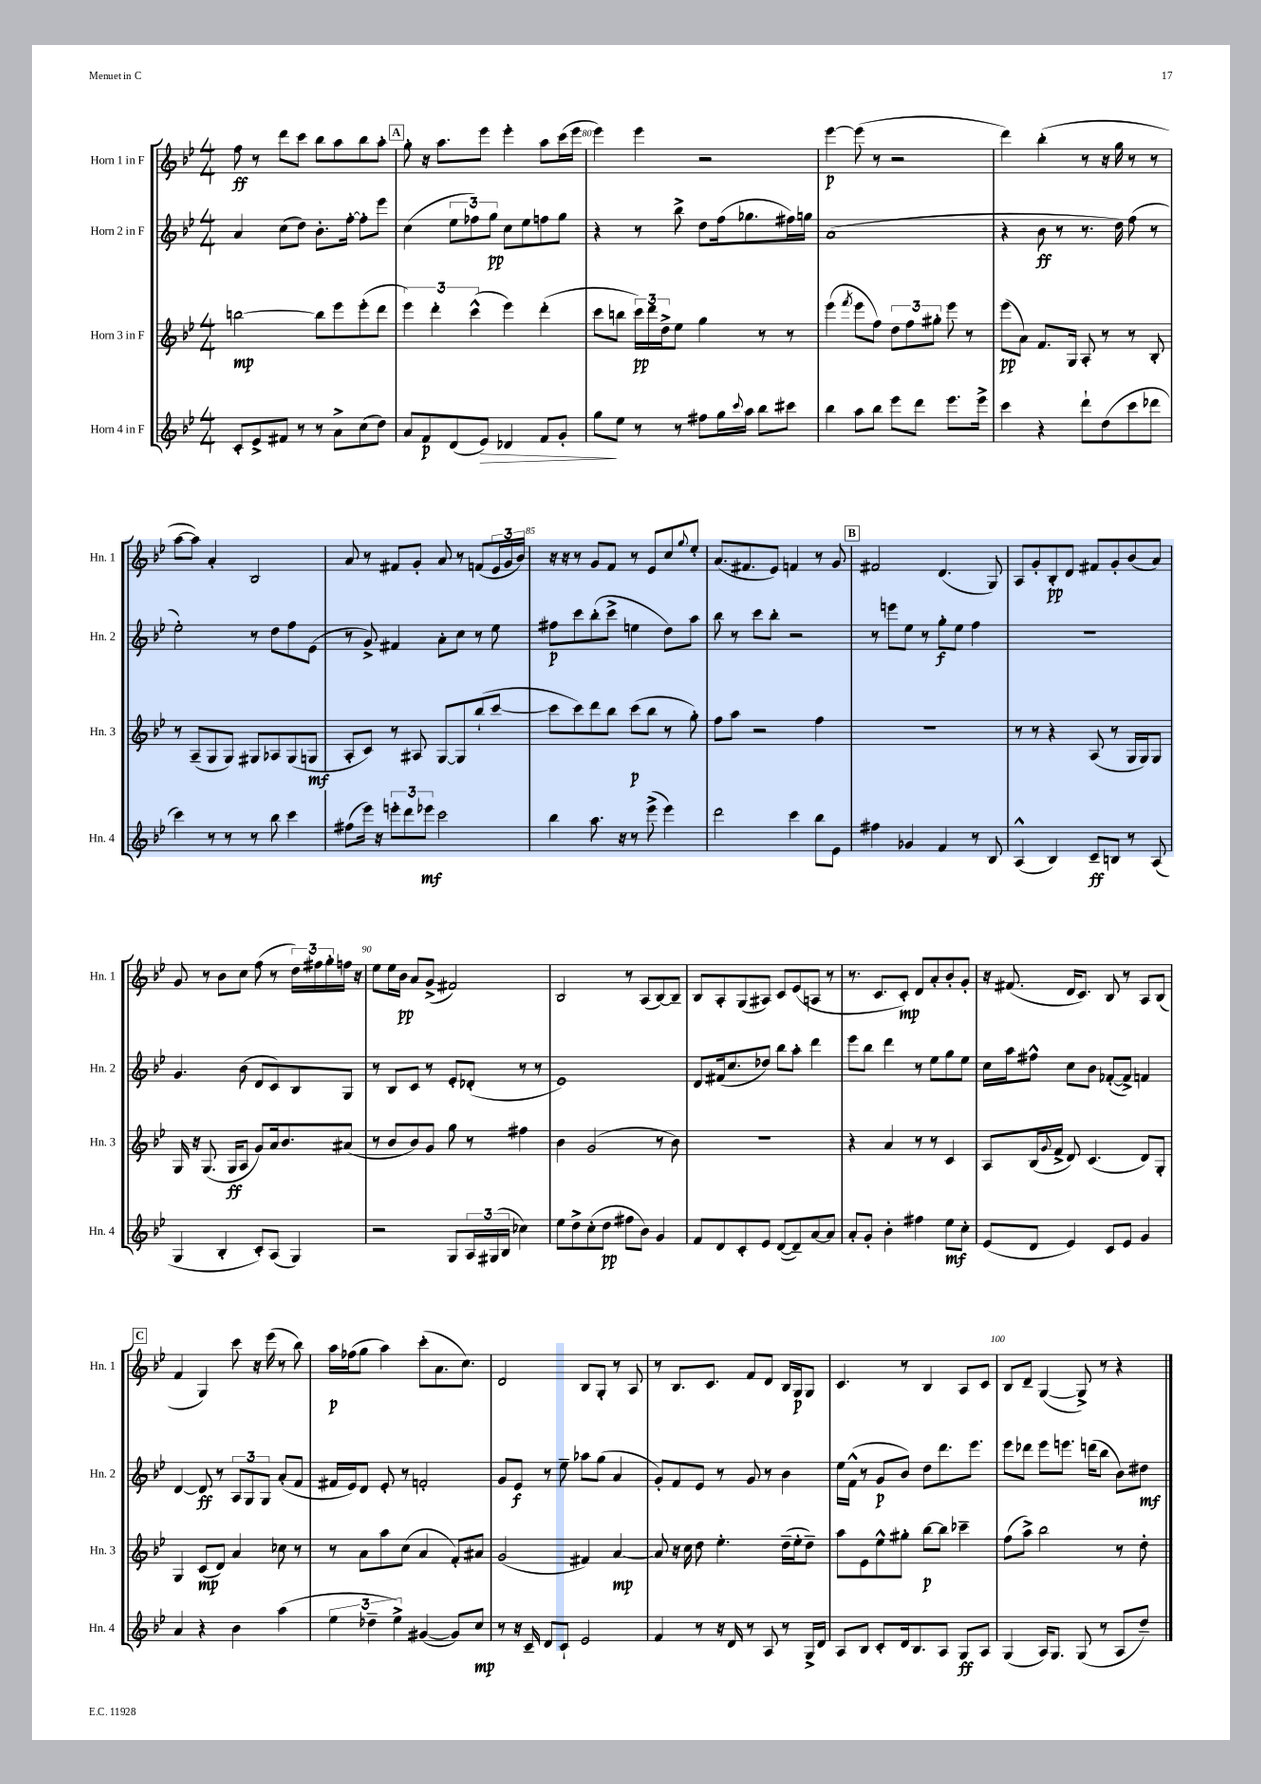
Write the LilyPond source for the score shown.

<<
\new StaffGroup <<
\new Staff = "s0" \with { instrumentName = "Horn 1 in F" shortInstrumentName = "Hn. 1" } {
    \clef treble \key bes \major \numericTimeSignature \time 4/4
    f''8\ff r8 d'''8 c'''8 bes''8 a''8 bes''8 a''8-. |
    \mark \markup { \box "A" } g''8-. r16 a''8. ees'''8 ees'''4-. a''8 c'''16( ees'''16 |
    ees'''4) ees'''4 r2 |
    ees'''4~\p ees'''8( r8 r2 |
    d'''4) bes''4-.( r8 r16 g''16 r8 r8 |
    a''8~ a''8) a'4-. bes2 |
    a'8 r8 fis'8 g'8-. a'8 r8 f'8( \tuplet 3/2 { ees'16 g'16 bes'16) } |
    r16 r16 r8 g'8 f'8 r8 ees'8 c''8 \appoggiatura { g''8 } ees''8-. |
    a'8.( fis'8. ees'8) f'4 r8 g'8 |
    \mark \markup { \box "B" } fis'2 d'4.( g8) |
    a8 g'8-. bes8-.\pp d'8 fis'8 g'8-. bes'8( a'8) |
    g'8 r8 bes'8 c''8 f''8( r8 \tuplet 3/2 { d''16) fis''16 g''16-. } f''16 r16 |
    ees''8 ees''16 bes'16\pp a'8 g'8->( fis'2) |
    bes2 r8 a8( bes8~) bes8-- |
    bes8 a8-. g8( ais8) c'8 ees'8( a8 r8 |
    r8. c'8. c'8-.\mp) d'8 a'8-. bes'8-. g'8-. |
    r16 fis'8.( d'16 c'8.) bes8 r8 a8 bes8( |
    \mark \markup { \box "C" } f'4 g4) c'''8 r16 ees'''16( r8 bes''8) |
    a''16\p fes''16( g''8 a''4) c'''8-.( a'8. c''8.) |
    d'2 bes8 g8-. r8 a8 |
    r8 bes8. c'8. f'8 d'8 bes16 g16\p g8 |
    c'4. r8 bes4 a8 c'8 |
    bes8 d'8-- g4~( g8->) r8 r4 \bar "|." |
}
\new Staff = "s1" \with { instrumentName = "Horn 2 in F" shortInstrumentName = "Hn. 2" } {
    \clef treble \key bes \major \numericTimeSignature \time 4/4
    a'4 c''8( d''8) bes'8.-. f''16~-. f''8-. ees'''8 |
    \mark \markup { \box "A" } c''4( \tuplet 3/2 { ees''8 fes''8) g''8\pp } c''8 ees''8 f''8 g''8 |
    r4 r8 bes''8-> d''8 f''16( ges''8. fis''16) g''16 |
    a'1( |
    r4 bes'8\ff r8 r8. d''16) f''8( r8 |
    ees''2-.) r8 d''8 f''8 ees'8( |
    r8 g'8->) fis'4 a'8-. c''8 r8 ees''8 |
    fis''8\p c'''8 bes''8-.( c'''8-> e''4 d''8) a''8 |
    bes''8 r8 c'''8 bes''8-. r2 |
    \mark \markup { \box "B" } r8 e'''8 ees''8 r8 g''8-.\f ees''8 f''4 |
    R1 |
    g'4. bes'8( d'8 c'8) bes8 g8 |
    r8 bes8 c'8 r8 ees'8-. des'8-.( r8 r8 |
    ees'1) |
    d'8 fis'16( c''8. des''8) bes''8 a''8-. d'''4 |
    ees'''8 bes''8 d'''4 r8 ees''8 g''8 ees''8 |
    c''16 a''16 fis''8-^ c''8 bes'8 fes'8~-.( fes'8->) f'4 |
    \mark \markup { \box "C" } d'4~ d'8\ff r8 \tuplet 3/2 { a8 g8 g8 } a'8-.( f'8 |
    fis'16 ees'16) d'8 ees'8-. r8 f'2-. |
    g'8 ees'8\f r8 ees''8-- aes''8 g''8( a'4 |
    g'8-.) f'8 ees'8 r8 g'8 r8 bes'4 |
    ees''16 f'16-^( r8 g'8\p bes'8) d''8 d'''8. ees'''8. |
    ees'''8 des'''8 ees'''8 e'''8. d'''16( bes''8 bes'8) dis''8\mf \bar "|." |
}
\new Staff = "s2" \with { instrumentName = "Horn 3 in F" shortInstrumentName = "Hn. 3" } {
    \clef treble \key bes \major \numericTimeSignature \time 4/4
    b''2~\mp b''8 ees'''8 ees'''8-.( d'''8 |
    \mark \markup { \box "A" } \tuplet 3/2 { ees'''4) d'''4-. c'''4-^( } ees'''4) d'''4-.( |
    c'''8 b''8 \tuplet 3/2 { c'''16\pp) d'''16 d''16-> } ees''8 g''4 r8 r8 |
    ees'''4( \acciaccatura { f'''8 } ees'''8 f''8) \tuplet 3/2 { d''8 f''8 gis''8-. } ees'''8 r8 |
    ees'''8\pp( a'8) f'8. g16 a8-. r8 r8 bes8-. |
    r8 a8--( g8 g8) gis8 aes8 gis8( g8\mf |
    a8-. c'8) r8 ais8 g8~ g8 bes''8-!( c'''8~ |
    c'''8 c'''8) d'''8 bes''8 c'''8\p( bes''8 r8 g''8-.) |
    f''8 a''8 r2 f''4 |
    \mark \markup { \box "B" } R1 |
    r8 r8 r4 a8( r8 g16 g16) g8 |
    g16 r16 g8.( g16\ff a8 g'8) a'16 bes'8. ais'8( |
    r8 bes'8 bes'8) g'8 g''8 r8 fis''4 |
    bes'4 g'2( r8 bes'8) |
    R1 |
    r4 a'4 r8 r8 c'4 |
    a8 bes16( \appoggiatura { g'8 } f'16-> d'8) c'4.( d'8) g8-. |
    \mark \markup { \box "C" } g4 c'8\mp( d'8) a'4 ces''8 r8 |
    r8 a'8 a''8 c''8( a'4 f'8-.) ais'8 |
    g'2( fis'4) a'4~\mp |
    a'8 r16 c''16 d''8 ees''4.-. d''16--( ees''16-. d''8--) |
    a''8 ees'8 ees''8-^ gis''8-. bes''8~\p bes''8 ces'''4-- |
    f''8( a''8->) bes''2 r8 d''8-. \bar "|." |
}
\new Staff = "s3" \with { instrumentName = "Horn 4 in F" shortInstrumentName = "Hn. 4" } {
    \clef treble \key bes \major \numericTimeSignature \time 4/4
    c'8-. ees'8-> fis'8 r8 r8 a'8-> c''8( d''8) |
    \mark \markup { \box "A" } a'8 f'8\p d'8( ees'8\>) des'4 f'8 g'8-. |
    g''8\! ees''8 r8 r8 fis''8 g''16 \appoggiatura { c'''8 } a''16 bes''8 cis'''8 |
    bes''4 a''8 bes''8 ees'''8 d'''8 ees'''8. ees'''16-> |
    c'''4 r4 d'''8-! d''8( c'''8 des'''8 |
    c'''4) r8 r8 r8 bes''8 c'''4 |
    fis''8( ees'''16) r16 \tuplet 3/2 { e'''8-. d'''8 ees'''8\mf } c'''2 |
    bes''4 a''8. r16 r8 ees'''8->( ees'''4) |
    d'''2 c'''4 bes''8 ees'8 |
    \mark \markup { \box "B" } fis''4 ges'4 f'4 r8 bes8 |
    a4-^( bes4) c'8--\ff b8 r8 a8( |
    g4 bes4-. c'8-.) a8( g4) |
    r2 g8 \tuplet 3/2 { a16 gis16( bes16 } ces''4) |
    ees''8 d''8-> c''8-.( d''8\pp fis''8 bes'8) g'4 |
    f'8 d'8 c'8-. ees'8 d'8~( d'8--) a'8~ a'8 |
    a'8-. g'8-. bes'4-. fis''4 ees''8\mf c''8-. |
    ees'8( d'8 ees'4) c'8 ees'8 g'4 |
    \mark \markup { \box "C" } a'4 r4 bes'4 a''4( |
    \tuplet 3/2 { ees''4 des''4-- ees''4->) } gis'4~( gis'8) c''8\mp |
    r8 r16 c'16-- d'8 c'8-! ees'2 |
    f'4 r8 r16 d'16 r8 a8 r8 g16-> d'16 |
    a8 bes8 c'8-. d'16 bes8. a8 g8\ff a8 |
    g4( a16) g8. g8( r8 a8 d''8--) \bar "|." |
}
>>
>>
\layout { \context { \Score currentBarNumber = #78 \override BarNumber.break-visibility = ##(#f #t #t) barNumberVisibility = #(every-nth-bar-number-visible 5) } }
